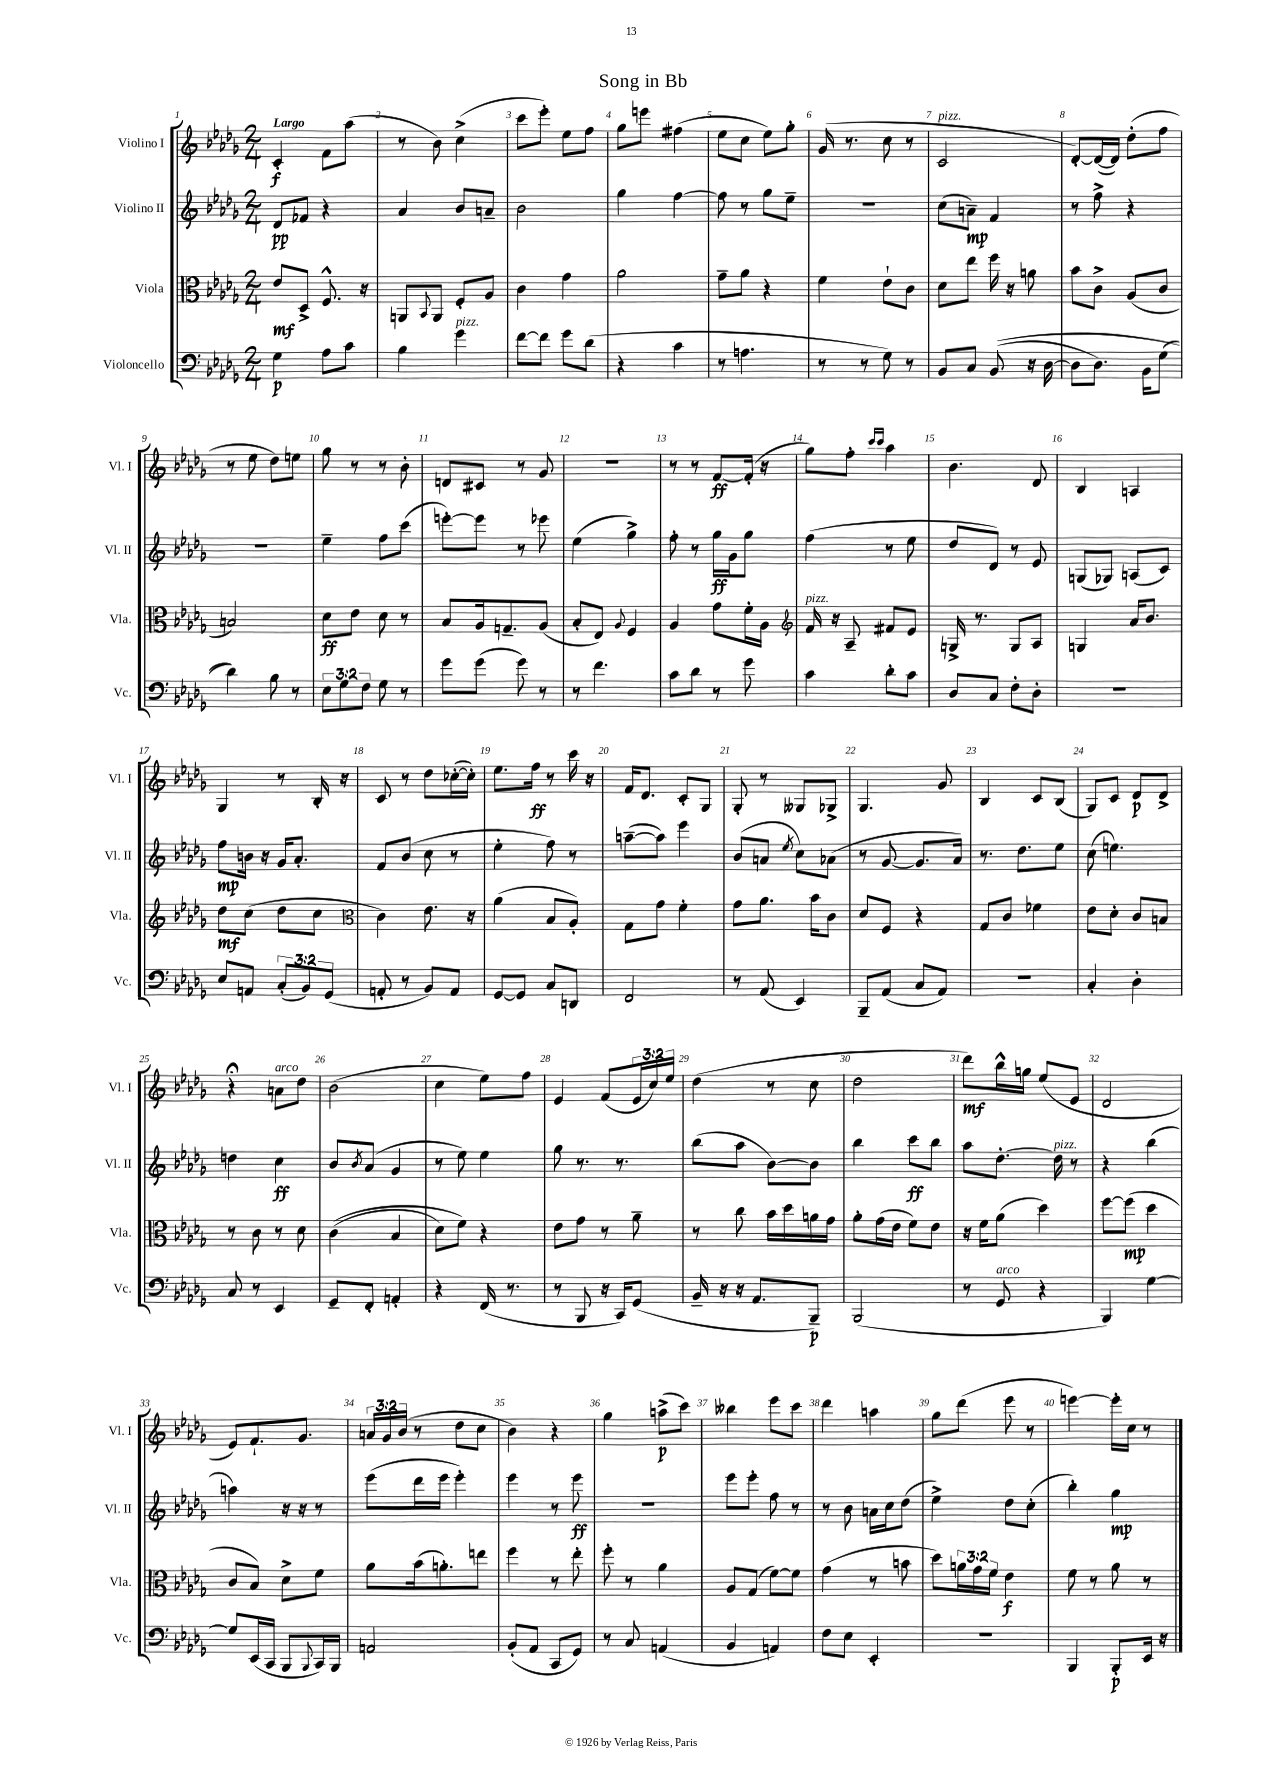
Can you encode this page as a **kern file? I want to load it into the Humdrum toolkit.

**kern	**kern	**kern	**kern
*staff4	*staff3	*staff2	*staff1
*clefF4	*clefC3	*clefG2	*clefG2
*k[b-e-a-d-g-]	*k[b-e-a-d-g-]	*k[b-e-a-d-g-]	*k[b-e-a-d-g-]
*M2/4	*M2/4	*M2/4	*M2/4
4G-	8e-	8d-	4c'
.	8D-^	8f-	.
8A-	8.F^^	4r	8f
8c	.	.	(8aa-
.	16r	.	.
=	=	=	=
4B-	8AA	4a-	8r
.	8qqBB-	.	.
.	8AA	.	8b-)
4g-	8F'	8b-	(4cc^
.	8A-	8a~	.
=	=	=	=
[8f	4c	2b-	8ccc
8f]	.	.	8eee-')
8g-	4g-	.	8ee-
(8d-	.	.	8ff
=	=	=	=
4r	2a-	4gg-	8gg-
.	.	.	8eee
4c	.	[4ff	(4ff#
=	=	=	=
8r	8g-~	8ff]	8ee-
4.A	8a-	8r	8cc
.	4r	8gg-	8ee-)
.	.	8ee-~	8gg-'
=	=	=	=
8r	4f	2r	(16g-
.	.	.	8.r
8r	.	.	.
8G-)	8e-`	.	8cc
8r	8c	.	8r
=	=	=	=
8BB-	8d-	(8cc	2c
8C	8ee-	8a~)	.
&((8BB-	16ff	4f	.
.	16r	.	.
16r	8a	.	.
[16D-	.	.	.
=	=	=	=
8D-]	8b-	8r	[8d-')
8.D-)	8c^	8ff^	(16d-_
.	.	.	16d-])
.	(8A-	4r	(8dd-'
16BB-	.	.	.
(8G-	8c	.	8ff
=	=	=	=
4d-)&)	2B)	2r	8r
.	.	.	8ee-
8B-	.	.	8dd-)
8r	.	.	8ee
=	=	=	=
12E-	8d-	4ee-~	8gg-
12G-	.	.	.
.	8e-	.	8r
12F	.	.	.
8G-	8d-	8ff	8r
8r	8r	(8ccc	8b-'
=	=	=	=
8g-	8B-	[8eee')	8d
(8g-	16A-	8eee]	8c#
.	8.G~	.	.
8g-)	.	8r	8r
8r	(8A-	8eee-	8g-
=	=	=	=
8r	8B-'	(4ee-	2r
4.f	8E-)	.	.
.	8qqA-	.	.
.	4F	4gg-^)	.
=	=	=	=
8c	4A-	8ff'	8r
8d-	.	8r	8r
8r	8g-	16gg-	[8f
.	.	16g-	.
8g-	16f'	8gg-	(16f']
.	16A-	.	16r
=	=	=	=
*	*clefG2	*	*
4c	16f	(4ff	8gg-)
.	16r	.	.
.	8A-~	.	8ff'
.	.	.	16qqccc
.	.	.	16qqccc
8d-'	8f#	8r	4aa-
8c	8e-	8ee-	.
=	=	=	=
8D-	16G^	8dd-	4.b-
.	8.r	.	.
8C	.	8d-)	.
8F'	8G	8r	.
8D-'	8A-	8e-	8d-
=	=	=	=
2r	4G	(8G	4B-
.	.	8G-)	.
.	16a-	(8A	4A
.	8.b-	.	.
.	.	8c)	.
=	=	=	=
8E-	8dd-	8ff	4G-
8AA	(8cc	16b	.
.	.	16r	.
(12C'	8dd-	16g-	8r
.	.	8.a-'	.
12BB-)	.	.	.
.	8cc	.	16B-'
(12GG-	.	.	.
.	.	.	16r
=	=	=	=
*	*clefC3	*	*
8AA'	4c)	8f	8c
8r	.	(8b-	8r
8BB-)	8.e-	8cc	8dd-
8AA	.	8r	([16cc-'
.	16r	.	16cc-'])
=	=	=	=
[8GG-	(4a-	4ee-'	8.ee-
8GG-]	.	.	.
.	.	.	16ff
8C	8B-	8ff)	8r
8DD	8A-')	8r	16ccc
.	.	.	16r
=	=	=	=
2FF	8G-	([8aa~	16f
.	.	.	8.d-
.	8g-	8aa])	.
.	4f'	4eee-	8c'
.	.	.	8G-
=	=	=	=
8r	8g-	(8b-	8G-'
(8AA-	8.a-	8a	8r
.	.	8qee-	.
4EE-)	.	8cc)	8G--
.	16b-	.	.
.	8c	(8a-	8G-^
=	=	=	=
8BBB-~	8d-	8r	4.G-
(8AA-	8F	[8g-	.
8C	4r	8.g-]	.
8AA-)	.	.	8g-
.	.	16a-)	.
=	=	=	=
2r	8G-	8.r	4B-
.	8c	.	.
.	.	8.dd-	.
.	4f-	.	8c
.	.	8ee-	(8B-
=	=	=	=
4C'	8e-	(8cc	8G-)
.	8d-'	4.ee)	8c
4D-'	8c	.	8d-
.	8B	.	8d-^
=	=	=	=
8C	8r	4dd	4r;
8r	8c	.	.
4EE-	8r	4cc	8a
.	8d-	.	8dd-
=	=	=	=
8GG-~	&((4c	8b-	(2b-
.	.	8qb-	.
8FF'	.	(8a-	.
4AA'	4B-	4g-	.
=	=	=	=
4r	8d-)	8r	4cc
.	8f&)	8ee-)	.
(16FF	4r	4ee-	8ee-)
8.r	.	.	.
.	.	.	8ff
=	=	=	=
8r	8e-	8gg-	4e-
8BBB-	8g-	8.r	.
16r	8r	.	(8f
16CC)	.	8.r	.
(8GG-	8a-~	.	24e-
.	.	.	24cc)
.	.	.	24ee-
=	=	=	=
16BB-~	8r	(8bb-	(4dd-
16r	.	.	.
16r	8cc	8aa-	.
8.AA-	.	.	.
.	16b-	[8b-)	8r
.	16dd-	.	.
8BBB-~)	16a	8b-]	8cc
.	16g-	.	.
=	=	=	=
(2BBB-	8a-'	4bb-	2dd-
.	(16g-	.	.
.	16e-	.	.
.	8f)	8ccc	.
.	8e-	8bb-	.
=	=	=	=
8r	16r	8aa-	8ddd-)
.	16f	.	.
8GG-	(8a-	[8.dd-'	16bb-^^
.	.	.	16gg
4r	4dd-)	.	(8ee-
.	.	16dd-]	.
.	.	8r	8e-
=	=	=	=
4BBB-)	[8ff	4r	2d-
.	(8ff]	.	.
[4G-	4dd-	(4bb-	.
=	=	=	=
8G-]	8c	4aa)	8e-)
(16EE-	8B-)	.	8.f`
16CC	.	.	.
8BBB-	8d-^	16r	.
.	.	16r	8.g-
8qqBBB-	.	.	.
16CC)	8f	8r	.
16BBB-	.	.	.
=	=	=	=
2AA	8a-	(8eee-	24a
.	.	.	24g-
.	.	.	(24b-
.	(16b-	16ddd-	8r
.	8.a')	16eee-	.
.	.	4eee-')	8dd-
.	8ee	.	8cc
=	=	=	=
(8BB-'	4ff	4eee-	4b-)
8AA-	.	.	.
8CC	8r	8r	4r
8GG-)	8ee-'	8eee-	.
=	=	=	=
8r	8ff'	2r	4gg-
8C	8r	.	.
(4AA	4a-	.	(8aa^
.	.	.	8ccc)
=	=	=	=
4BB-	8A-	8eee-	4bb--
.	(8G-	8eee-'	.
4AA)	[8f)	8ff	8eee-
.	8f]	8r	8ccc
=	=	=	=
8F	(4g-	8r	4ddd-
8E-	.	8b-	.
4EE-'	8r	16a	4aa
.	.	16cc	.
.	8b	(8dd-	.
=	=	=	=
2r	8dd-)	4ee-^)	8gg-
.	24a	.	(8ddd-
.	24g-	.	.
.	24f	.	.
.	4e-	8dd-	8eee-
.	.	(8cc'	8r
=	=	=	=
4BBB-	8f	4bb-')	[4eee)
.	8r	.	.
8BBB-'	8a-	4gg-	16eee']
.	.	.	16cc
16EE-	8r	.	8r
16r	.	.	.
==	==	==	==
*-	*-	*-	*-
